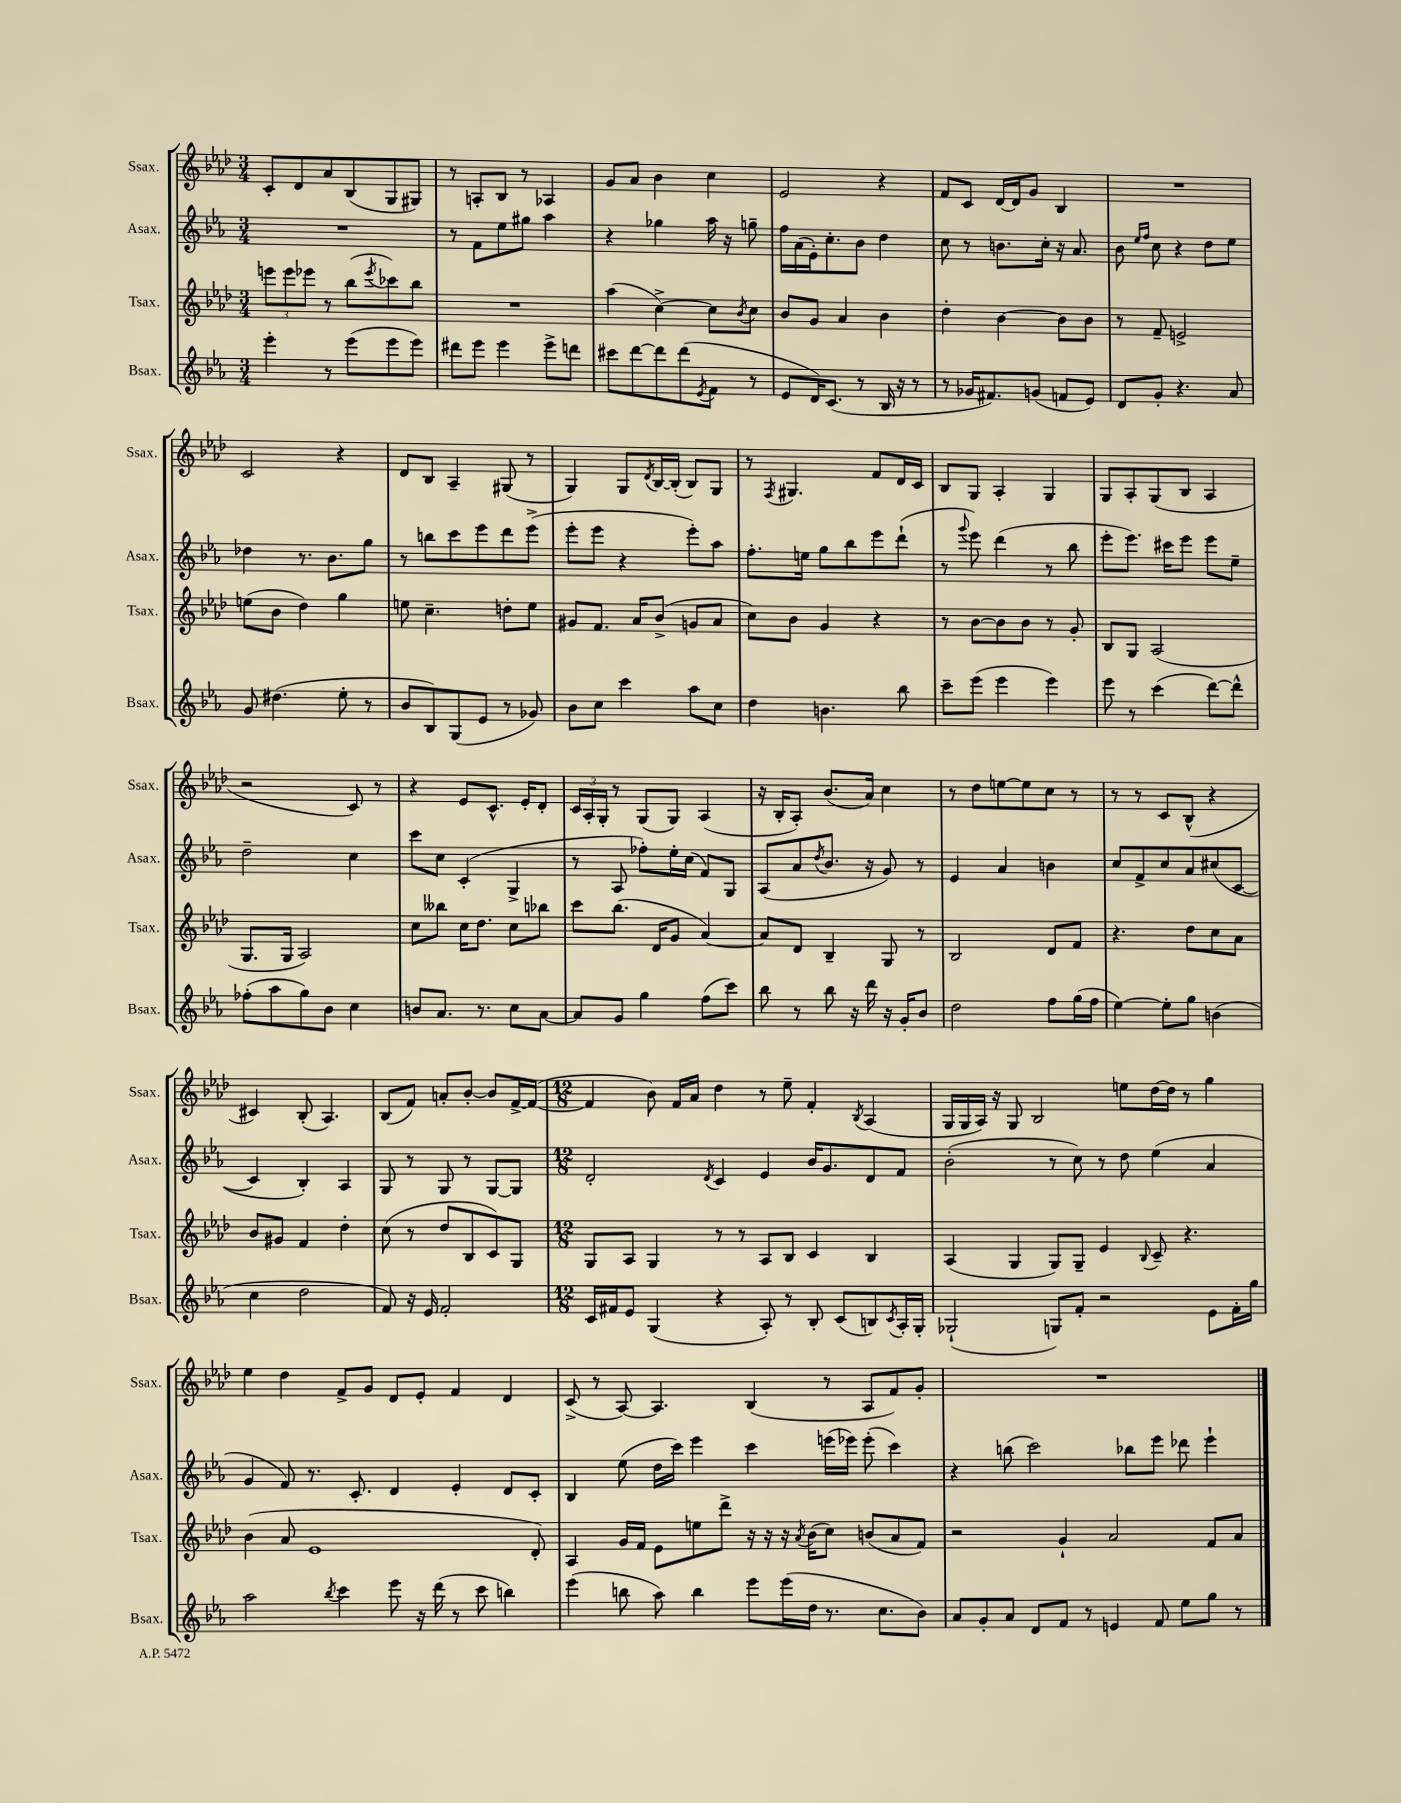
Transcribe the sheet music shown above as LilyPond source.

<<
\new StaffGroup <<
\new Staff = "s0" \with { instrumentName = "Ssax." shortInstrumentName = "Ssax." } {
    \clef treble \key aes \major \numericTimeSignature \time 3/4
    c'8-. des'8 aes'8 bes8( g8 gis8) |
    r8 a8-. bes8 r8 aes4 |
    g'8 aes'8 bes'4 c''4 |
    ees'2 r4 |
    f'8 c'8 des'16~ des'16 g'8 bes4 |
    R2. |
    c'2 r4 |
    des'8 bes8 aes4-- gis8( r8 |
    g4) g8 \acciaccatura { des'8 } bes16~ bes16-.( bes8) g8 |
    r8 \acciaccatura { f8 } gis4. f'8 des'16 c'16 |
    bes8 g8 aes4-. g4 |
    g8 aes8-. g8( bes8 aes4 |
    r2 c'8) r8 |
    r4 ees'8 c'8.-^ ees'16-. des'8-. |
    \tuplet 3/2 { c'16 aes16-. g16-. } r8 g8( g8) aes4( |
    r16 bes16-. aes8-.) bes'8.( aes'16) c''4 |
    r8 des''8 e''8~ e''8 c''8 r8 |
    r8 r8 c'8 bes8-^( r4 |
    cis'4) bes8-.( aes4.) |
    bes8( f'8) a'8-. bes'8~-. bes'8 f'16~-> f'16~( |
    \numericTimeSignature \time 12/8 f'4 bes'8) f'16 aes'16 des''4 r8 ees''8-- f'4-. \acciaccatura { bes8 } aes4( |
    g16 g16 aes16) r16 g8 bes2 e''8 des''16~ des''16 r8 g''4 |
    ees''4 des''4 f'8-> g'8 des'8 ees'8-. f'4 des'4 |
    c'8->( r8 aes8~) aes4. bes4( r8 aes8 f'8) g'8-. |
    R1. \bar "|." |
}
\new Staff = "s1" \with { instrumentName = "Asax." shortInstrumentName = "Asax." } {
    \clef treble \key ees \major \numericTimeSignature \time 3/4
    R2. |
    r8 f'8 ees''8 gis''8 aes''4 |
    r4 ges''4 aes''16 r16 g''8-- |
    f''16 aes'16( ees'16-.) c''8.-. bes'8 d''4 |
    c''8 r8 b'8. c''16-. r16 aes'8. |
    bes'8 \grace { ees''16 f''16 } c''8 r4 d''8 ees''8 |
    des''4 r8. bes'8. g''8 |
    r8 b''8 c'''8 ees'''8 d'''8 ees'''8->( |
    ees'''8-. ees'''8 r4 ees'''8-.) aes''8 |
    f''8.-. e''16 g''8 bes''8 ees'''8 d'''8-!( |
    r8 \appoggiatura { g'''8 } ees'''8) d'''4( r8 bes''8 |
    ees'''8-. ees'''8.) cis'''16 ees'''8 ees'''8 ees''8-- |
    d''2-- c''4 |
    c'''8 c''8 c'4-.( g4-> |
    r8 aes8 fes''8-.) ees''16-. c''16( f'8) g8 |
    aes8( aes'8 \acciaccatura { d''8 } bes'8. r16 g'8) r8 |
    ees'4 aes'4 b'4 |
    c''8 f'8-> c''8 aes'8 cis''8( c'8~ |
    c'4 bes4-.) aes4 |
    g8 r8 g8 r8 g8~ g8 |
    \numericTimeSignature \time 12/8 d'2-. \acciaccatura { d'8 } c'4 ees'4 bes'16 g'8. d'8 f'8 |
    bes'2-.( r8 c''8) r8 d''8 ees''4( aes'4 |
    g'4 f'8) r8. c'8.-. d'4 ees'4-. d'8 c'8-. |
    bes4 ees''8( d''16 c'''16) ees'''4 c'''4 e'''16( ees'''16) ees'''8-.( c'''4) |
    r4 b''8( c'''2) bes''8 ees'''8 des'''8 ees'''4-! \bar "|." |
}
\new Staff = "s2" \with { instrumentName = "Tsax." shortInstrumentName = "Tsax." } {
    \clef treble \key aes \major \numericTimeSignature \time 3/4
    \tuplet 3/2 { e'''8 e'''8 ees'''8 } r8 bes''8( \acciaccatura { ees'''8 } ces'''8) bes''8 |
    R2. |
    aes''4( c''4~->) c''8 \acciaccatura { bes'8 } c''8 |
    bes'8 g'8 aes'4 bes'4 |
    des''4-. bes'4~ bes'8 bes'8 |
    r8 f'8-- e'2-> |
    e''8( bes'8 des''4) g''4 |
    e''8 c''4.-- d''8-. e''8 |
    gis'8 f'8. aes'16 bes'8->( g'8 aes'8 |
    c''8) bes'8 g'4 r4 |
    r8 bes'8~ bes'8 bes'8 r8 g'8-. |
    bes8 g8 aes2( |
    g8. g16 aes2) |
    c''8 beses''8 c''16 des''8. c''8 bes''8 |
    c'''8 bes''8.( des'16 g'8 aes'4~) |
    aes'8 des'8 bes4-- g8 r8 |
    bes2 des'8 f'8 |
    r4. des''8 c''8 aes'8 |
    bes'8 gis'8 f'4 des''4-. |
    c''8( r8 des''8 bes8 c'8) g8 |
    \numericTimeSignature \time 12/8 g8 aes8 g4 r8 r8 aes8 bes8 c'4 bes4 |
    aes4( g4 g8) g8-- ees'4 \appoggiatura { bes8 } c'8-- r4. |
    bes'4( aes'8 ees'1 des'8-.) |
    aes4 g'16 f'16 ees'8 e''8 des'''8-> r16 r16 r16 \acciaccatura { aes'8 } bes'16( c''8) b'8( aes'8 f'8) |
    r2 g'4-! aes'2 f'8 aes'8 \bar "|." |
}
\new Staff = "s3" \with { instrumentName = "Bsax." shortInstrumentName = "Bsax." } {
    \clef treble \key ees \major \numericTimeSignature \time 3/4
    ees'''4-. r8 ees'''8( ees'''8 ees'''8) |
    dis'''8 ees'''8 ees'''4 ees'''8-> d'''8 |
    cis'''8 d'''8~ d'''8 d'''8( \acciaccatura { ees'8 } f'8 r8 |
    ees'8 d'16) c'8.( r8 bes16 r16 r8 |
    r8 ges'16 fis'8.) g'8( f'8 ees'8) |
    d'8 g'8-. r4. aes'8 |
    g'8 dis''4.( ees''8-. r8 |
    bes'8 bes8) g8( ees'8 r8 ges'8) |
    bes'8 c''8 c'''4 aes''8 c''8 |
    d''4 b'4. bes''8 |
    c'''8-- ees'''8( ees'''4 ees'''4) |
    ees'''8 r8 c'''4( d'''8~) d'''8-^ |
    fes''8-.( aes''8 g''8) bes'8 c''4 |
    b'8 aes'8. r8. c''8 aes'8~ |
    aes'8 g'8 g''4 f''8( c'''8) |
    bes''8 r8 bes''8 r16 d'''16 r16 g'16-. bes'8 |
    d''2 f''8 g''16( f''16 |
    ees''4~) ees''8-. g''8 b'4( |
    c''4 d''2 |
    f'8) r16 ees'16 f'2-. |
    \numericTimeSignature \time 12/8 c'16 fis'16 ees'8 g4( r4 aes8-.) r8 bes8-. c'8( b8) \acciaccatura { c'8 } aes16-. g16-. |
    ges2-!( g8) f'8-. r2 ees'8 f'16-. g''16 |
    aes''2 \acciaccatura { bes''8 } c'''4 ees'''8 r16 d'''16( r8 c'''8 b''4) |
    ees'''4( b''8 aes''8) b''4 ees'''8 ees'''16( d''16 r8. c''8. bes'8) |
    aes'8 g'8-. aes'8 d'8 f'8 r8 e'4 f'8 ees''8 g''8 r8 \bar "|." |
}
>>
>>
\layout { \context { \Score \remove "Bar_number_engraver" } }
